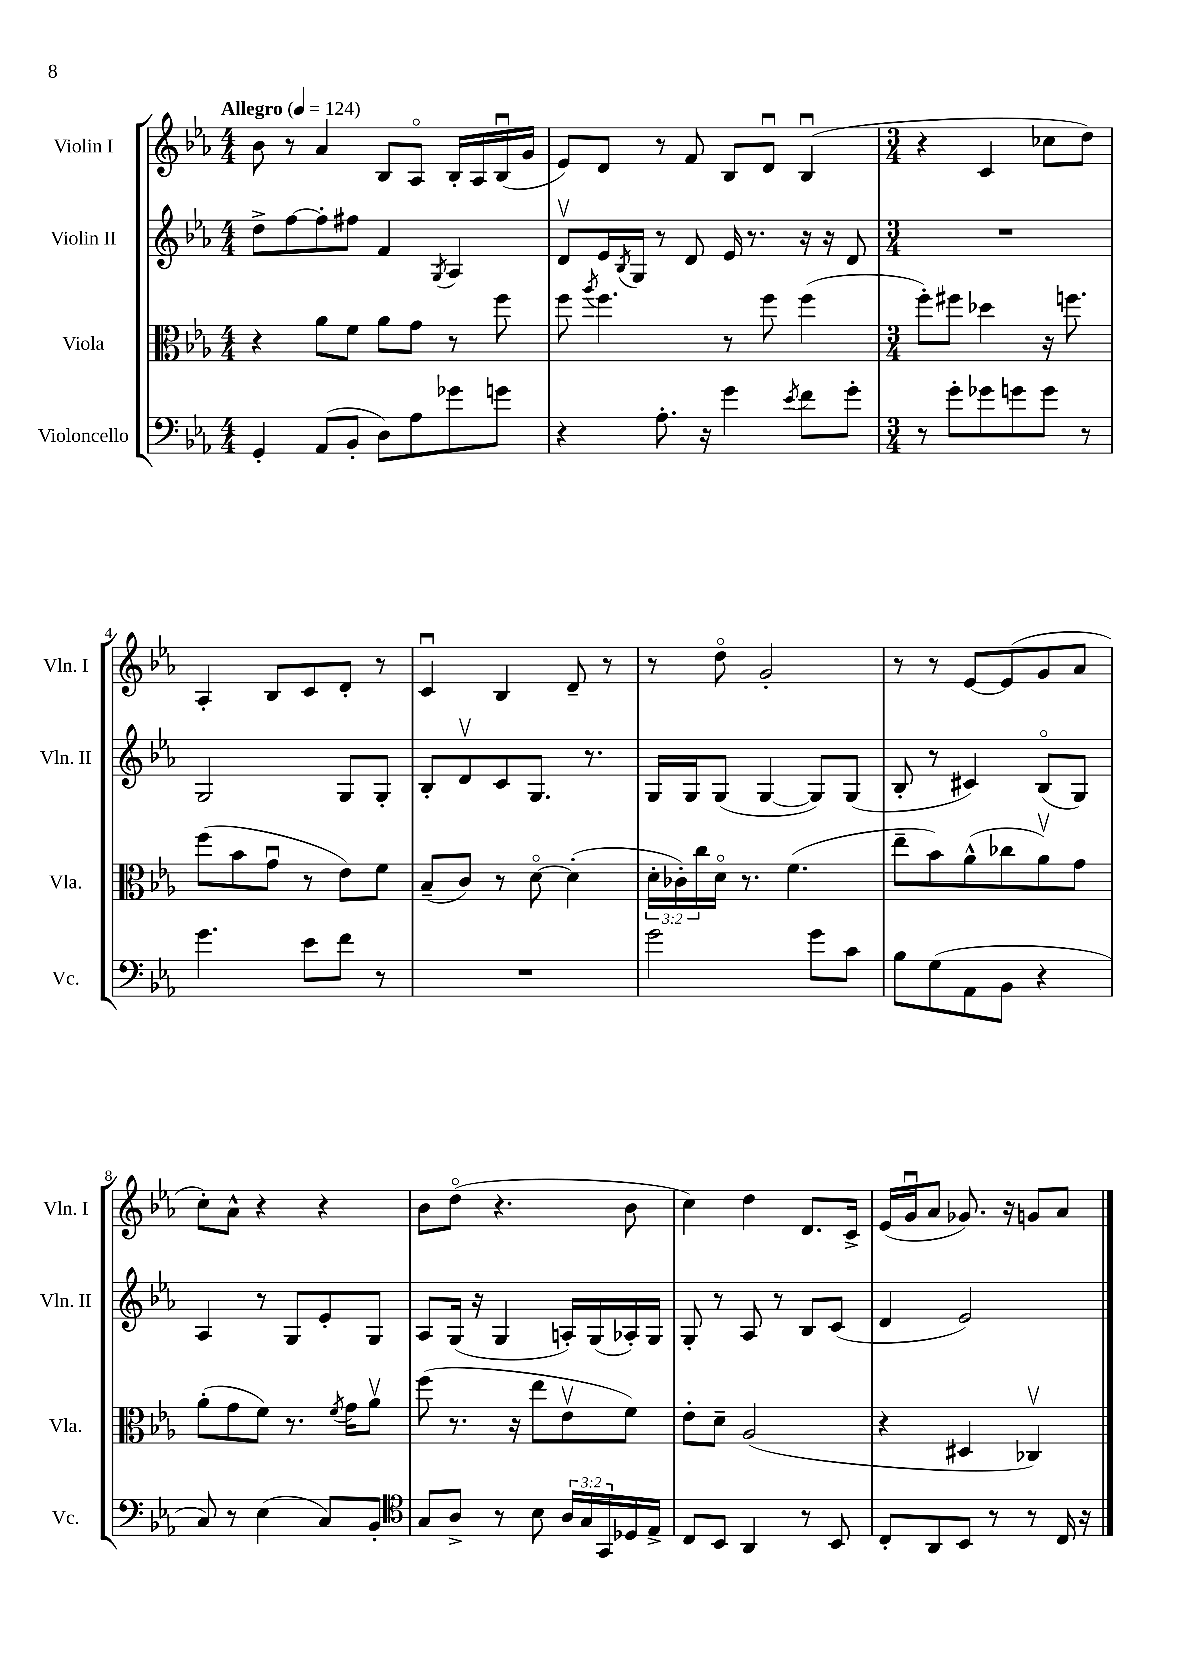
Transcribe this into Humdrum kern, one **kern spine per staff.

**kern	**kern	**kern	**kern
*part4	*part3	*part2	*part1
*staff4	*staff3	*staff2	*staff1
*I"Violoncello	*I"Viola	*I"Violin II	*I"Violin I
*I'Vc.	*I'Vla.	*I'Vln. II	*I'Vln. I
*clefF4	*clefC3	*clefG2	*clefG2
*k[b-e-a-]	*k[b-e-a-]	*k[b-e-a-]	*k[b-e-a-]
*M4/4	*M4/4	*M4/4	*M4/4
*MM124	*MM124	*MM124	*MM124
=1	=1	=1	=1
!	!	!	!LO:TX:a:B:t=Allegro
4GG'/	4r	8dd^\L	8b-\
.	.	[8ff\	8r
(8AA-/L	8a-\L	8ff'\]	4a-/
8BB-'/J	8f\J	8ff#X\J	.
8D\L)	8a-\L	4f/	8B-/L
8A-\	8g\J	.	8A-/J
.	.	8qG/	.
8g-X\	8r	4A-/	16B-'/LL
.	.	.	16A-/
8gn\J	8ff\	.	(16B-u/
.	.	.	16g/JJ
=2	=2	=2	=2
4r	8ff\	8dv/L	8e-/L)
.	8qaa-/	.	.
.	4.ff\	16e-/L	8d/J
.	.	8qB-/	.
.	.	16G/JJ	.
8.A-'\	.	8r	8r
.	.	8d/	8f/
16r	.	.	.
4g\	8r	16e-/	8B-/L
.	.	8.r	.
.	8ff\	.	8du/J
8qe-/	.	.	.
8f\L	(4ff\	16r	(4B-u/
.	.	16r	.
8g'\J	.	8d/	.
=3	=3	=3	=3
*M3/4	*M3/4	*M3/4	*M3/4
8r	8ff'\L)	2.r	4r
8g'\L	8ff#X\J	.	.
8g-X\	4dd-X\	.	4c/
8gn\	.	.	.
8g\J	16r	.	8cc-X\L
.	8.ffn\	.	.
8r	.	.	8dd\J)
!!LO:LB:g=z
=4	=4	=4	=4
4.g\	(8ff\L	2G/	4A-'/
.	8b-\	.	.
.	8gu\J	.	8B-/L
8e-\L	8r	.	8c/
8f\J	8e-\L)	8G/L	8d'/J
8r	8f\J	8G'/J	8r
=5	=5	=5	=5
2.r	(8B-~/L	8B-'/L	4cu/
.	8c/J)	8dv/	.
.	8r	8c/	4B-/
.	[8d\	8.G/J	.
.	(4d'\]	.	8d~/
.	.	8.r	.
.	.	.	8r
=6	=6	=6	=6
2g\	24d'\LL	16G/LL	8r
.	24c-X'\)	.	.
.	.	16G/J	.
.	24cc\	.	.
.	16d\JJ	(8G/J	8dd\
.	8.r	.	.
.	.	[4G/	2g'/
.	(4.f\	.	.
8g\L	.	8G/L])	.
8c\J	.	(8G/J	.
=7	=7	=7	=7
8B-\L	8ee-~\L	8B-'/	8r
(8G\	8b-\)	8r	8r
8AA-\	(8a-^^\	4c#X/)	[8e-/L
8BB-\J	8cc-X\	.	(8e-/]
4r	8a-v\)	(8B-/L	8g/
.	8g\J	8G/J)	8a-/J
!!LO:LB:g=z
=8	=8	=8	=8
8C/)	(8a-'\L	4A-/	8cc'\L)
8r	8g\	.	8a-^^\J
(4E-\	8f\J)	8r	4r
.	8.r	8G/L	.
8C/L)	.	8e-'/	4r
.	8qf/	.	.
.	16g\KL	.	.
8BB-'/J	8a-v\J	8G/J	.
=9	=9	=9	=9
*clefC4	*	*	*
8G/L	(8ff\	8A-/L	8b-\L
8A-^/J	8.r	(16G/Jk	(8dd\J
.	.	16r	.
8r	.	4G/	4.r
.	16r	.	.
8B-\	8ee-\L	.	.
24A-/LL	8e-v\	16An'/LL)	.
24G/	.	.	.
.	.	(16G/	.
24GG/	.	.	.
16D-X/	8f\J)	16A-X'/)	8b-\
16E-^/JJ	.	16G/JJ	.
=10	=10	=10	=10
8C/L	8e-'\L	8G'/	4cc\)
8BB-/J	8d~\J	8r	.
4AA-/	(2A-/	8A-/	4dd\
.	.	8r	.
8r	.	8B-/L	8.d/L
8BB-/	.	(8c/J	.
.	.	.	16c^/Jk
=11	=11	=11	=11
8C'/L	4r	4d/	(16e-/LL
.	.	.	16gu/J
8AA-/	.	.	8a-/J
8BB-/J	4D#X/	2e-/)	8.g-X/)
8r	.	.	.
.	.	.	16r
8r	4C-Xv/)	.	8gn/L
16C/	.	.	8a-/J
16r	.	.	.
==	==	==	==
*-	*-	*-	*-
